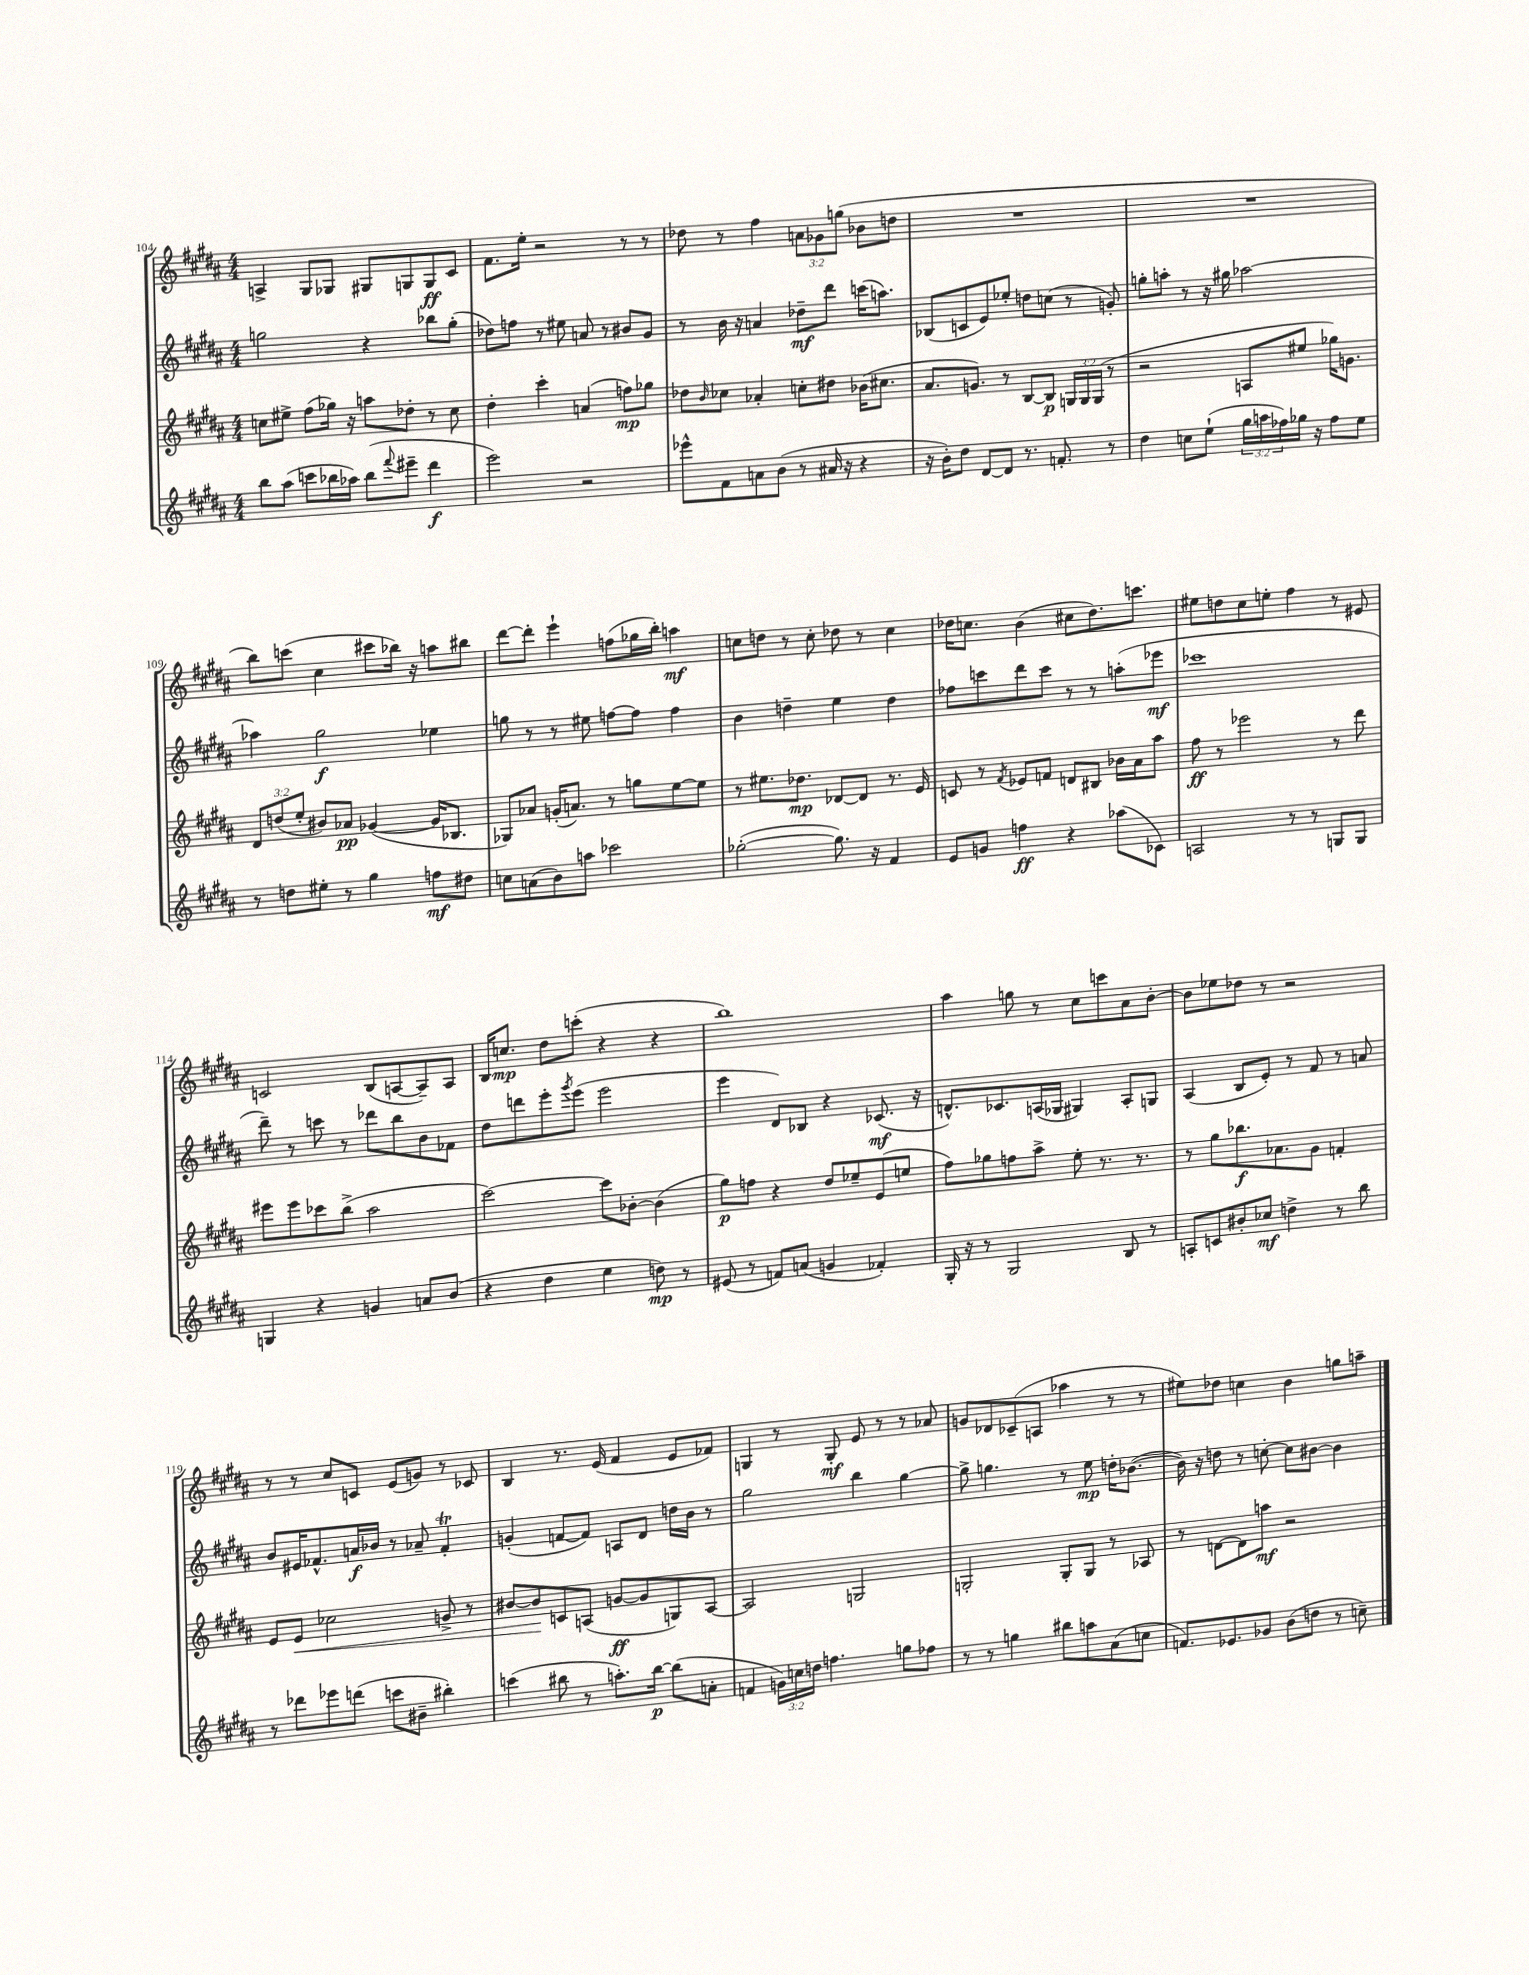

**kern	**kern	**kern	**kern
*staff4	*staff3	*staff2	*staff1
*clefG2	*clefG2	*clefG2	*clefG2
*k[f#c#g#d#a#]	*k[f#c#g#d#a#]	*k[f#c#g#d#a#]	*k[f#c#g#d#a#]
*M4/4	*M4/4	*M4/4	*M4/4
8bb\L	8cc\L	2gg\	4A^/
(8aa#\J	8ee#^\J	.	.
8ccc\L	(8ff#\L	.	8G#/L
16bb-\L	16gg-\Jk)	.	8G-/J
16aa-\JJ)	16r	.	.
(8bb-\L	8aa\L	4r	8G#/L
8qqfff#/	.	.	.
8eee#~\J	8dd-'\J	.	8G/
4ddd#\	8r	8bb-\L	8G/
.	8cc\	(8gg'\J	8c#/J
=	=	=	=
2eee\)	4dd#'\	8dd-\L)	8.f#\L
.	.	8ff\J	.
.	.	.	16ee'\Jk
.	4ccc#'\	8r	2r
.	.	8ee#\	.
2r	(4a/	8a/	.
.	.	8r	.
.	8ff\L)	8b#/L	8r
.	8gg-\J	8g#/J	8r
=	=	=	=
8eee-^^\L	8dd-\L	8r	8dd-\
.	16qqb/	.	.
8f#\	8cc-\J	16b\	8r
.	.	16r	.
8a\	4a-'/	4a/	4ff#\
(8b\J	.	.	.
8r	8cc'\L	8dd-~\L	12a\L
.	.	.	12g-\
16a#/	8dd#\J	8ddd#\J	.
.	.	.	(12gg\J
16r	.	.	.
4r	(16b-\LK	(16ccc\LK	8b-\L
.	8.cc#\J	8.aa\J)	.
.	.	.	8dd\J
=	=	=	=
16r	8.a#/L	(8B-/L	1r
16b'\LK)	.	.	.
8dd#\J	.	8c/	.
.	8.g/J)	.	.
[8d#/L	.	8e/)	.
8d#/]J	8r	8ee-'/J	.
8.r	[8B/L	8dd\L	.
.	8B/]J	(8cc\J	.
8.f'/	.	.	.
.	24G/LL	8r	.
.	24G/	.	.
.	(24G/JJ	.	.
8r	8r	8g'/)	.
=	=	=	=
4dd#\	2r	8gg'\L	1r
.	.	8aa'\J	.
8cc\L	.	8r	.
(8ee`\J	.	16r	.
.	.	16gg#\	.
24gg#\LL	8A/L	[2aa-\	.
24aa\	.	.	.
24ff-\)	.	.	.
16gg-\JJ	8ee#/J	.	.
16r	.	.	.
8ff-\L	16gg-\LK)	.	.
.	8.g\J	.	.
8ee\J	.	.	.
=	=	=	=
8r	12d#/L	4aa-\]	8bb\L)
.	(12dd/	.	.
8dd\L	.	.	(8ccc\J
.	12ee'/J	.	.
8ee#'\J	8b#/L)	2gg#\	4cc#\
8r	8a-/J	.	.
4gg#\	([4g-/	.	8ccc#\L
.	.	.	16bb-\Jk)
.	.	.	16r
8ff\L	16g-/]LK	4ee-\	8aa\L
.	8.B-/J	.	.
8dd#\J	.	.	8bb#\J
=	=	=	=
8cc\L	8G-/L)	8gg\	[8ddd#\L
(8a\	8a-/J	8r	8ddd#'\]J
8b\)	(16g'/LK	8r	4eee`\
.	8.a/J)	.	.
8aa\J	.	8ee#\	.
2ccc-\	8r	[8ff\L	(8ff\L
.	8gg\L	8ff\]J	16gg-\L
.	.	.	16bb'\JJ)
.	[8ee\	4ff\	4aa\
.	8ee\]J	.	.
=	=	=	=
([2gg-'\	8r	4b\	8cc\L
.	8.ee#\L	.	8dd\J
.	.	4dd~\	8r
.	8.dd-\J	.	.
.	.	.	8cc'\
8.gg-\])	[8d-/L	4ee\	8dd-\
.	8d-/]J	.	8r
16r	.	.	.
4f#/	8.r	4dd\	4cc\
.	16e/	.	.
=	=	=	=
8e/L	8c/	8ff-\L	16dd-\LK
.	.	.	8.cc\J
8g/J	8r	8ccc\	.
.	8qf#/	.	.
4ff\	8e-/L	8ddd#\	(4b\
.	8f/J	8ccc\J	.
4r	8d/L	8r	8cc#\L
.	8B#/J	8r	8.dd-\)
(8aa-\L	16b-\LL	(8aa'\L	.
.	16a#\J	.	8.ccc\J
8c-\J)	8aa#\J	8eee-\J	.
=	=	=	=
2A/	8ff#\	1ccc-	8ee#\L
.	8r	.	8dd\
.	2eee-\	.	8cc#\
.	.	.	8ee'\J
8r	.	.	4ff#\
8r	.	.	.
8G/L	8r	.	8r
8G/J	8ddd#\	.	8e#/
=	=	=	=
4G/	8eee#\L	8ddd#~\)	2c/
.	8eee#\	8r	.
4r	8ccc-\	8ccc\	.
.	(8bb^\J	8r	.
4g/	2aa#\	8ddd-\L	(8B/L
.	.	8bb\	[8A/
8a/L	.	8b\	8A~/])
(8b/J	.	8f-\J	8A/J
=	=	=	=
4r	[2ccc#\)	8dd#\L	16B/LK
.	.	.	8.cc/J
.	.	8ddd\	.
4dd#\	.	8eee'\	8dd#\L
.	.	8qggg#/	.
.	.	(8eee\J	(8ccc'\J
4ee\	8ccc#\]L	2eee\	4r
.	[8b-'\J	.	.
8dd\)	(4b-\]	.	4r
8r	.	.	.
=	=	=	=
(8e#/	8gg#\L)	4eee\	1bb)
8r	8ff\J	.	.
8f/L)	4r	8d#/L)	.
(8a/J	.	8B-/J	.
4g/	8dd#/L	4r	.
.	8ee-~/	.	.
4f-'/)	(8e/	(8.c-/	.
.	8ee/J	.	.
.	.	16r	.
=	=	=	=
16G#'/	8ff#\L)	8.d^^/L)	4aa#\
16r	.	.	.
8r	8gg-\	.	.
.	.	8.c-/	.
2G#/	8ff\	.	8gg\
.	8aa#^\J	(16A/L	8r
.	.	16G-/JJ	.
.	8ee'\	4G#/)	8cc#\L
.	8.r	.	8ccc\
8B/	.	8A'/L	8a#\
.	8.r	.	.
8r	.	8G/J	[8b'\J
=	=	=	=
8A'/L	8r	(4A#/	8b\]L
8c/	8gg#\L	.	8ee-\
8b#'/	8.bb-\	8B/L	8dd-\J
8cc-/J	.	8e'/J)	8r
.	8.a-\	.	.
4dd^\	.	8r	2r
.	8g#\J	8f#/	.
8r	4f'/	8r	.
8bb\	.	8a/	.
=	=	=	=
8r	8e/L	8b/L	8r
8ddd-\L	8e/J	16e#/K	8r
.	.	8.f-^^/	.
8eee-\	2cc-\	.	8cc#/L
(8ddd\J	.	16a/L	8c/J
.	.	16b-/JJ	.
8ccc\L	.	8r	(8e/L
8b#~\J	.	8a-~/	8g/J)
4bb#'\)	8g^/	4f-'/	8r
.	8r	.	8c-/
=	=	=	=
(4ccc\	[8b#/L	(4g'/	4B/
.	8b#/]	.	.
8bb#\	8c/	[8f/L	8.r
8r	(8A/J	8f/]J)	.
.	.	.	(16e/
8.aa'\L)	[8g/L	8A/L	4f#/
.	8g/]	8d#/J	.
[16bb#\Jk	.	.	.
(8bb#\]L	8G/)	16dd\LL	8e/L
.	.	16b\JJ	.
8a'\J	[8A/J	8r	8f-/J)
=	=	=	=
4f/	2A/]	2gg#\	4G/
24g\LL)	.	.	8r
24cc\	.	.	.
24dd\JJ	.	.	.
4.ff\	.	.	8G'/
.	2G/	4bb\	8e/
.	.	.	8r
8gg\L	.	[4gg#\	8r
8ff-\J	.	.	8a-/
=	=	=	=
8r	2G'/	8gg#^\]	8g/L
8r	.	4.gg\	8d-/
4gg\	.	.	(8c-~/
.	.	.	8A/J
8bb#\L	8G'/L	8r	4aa-\
8aa\	8G/J	8ee\	.
(8a#\	8r	16dd'\LK	8r
.	.	([8.b-\J	.
8cc\J	8A-/	.	8r
=	=	=	=
8.f/L)	8r	16b-\])	8ee#\L)
.	.	16r	.
.	[8d\L	8dd\	8dd-\J
8.e-/	.	.	.
.	8d\]	8r	4cc\
8g-/J	8aa\J	[8cc'\	.
(8b\L	2r	8cc\]L	4b\
8dd\J	.	[8b#\J	.
8r	.	4b#\]	8gg\L
8cc~\)	.	.	8aa~\J
==	==	==	==
*-	*-	*-	*-
